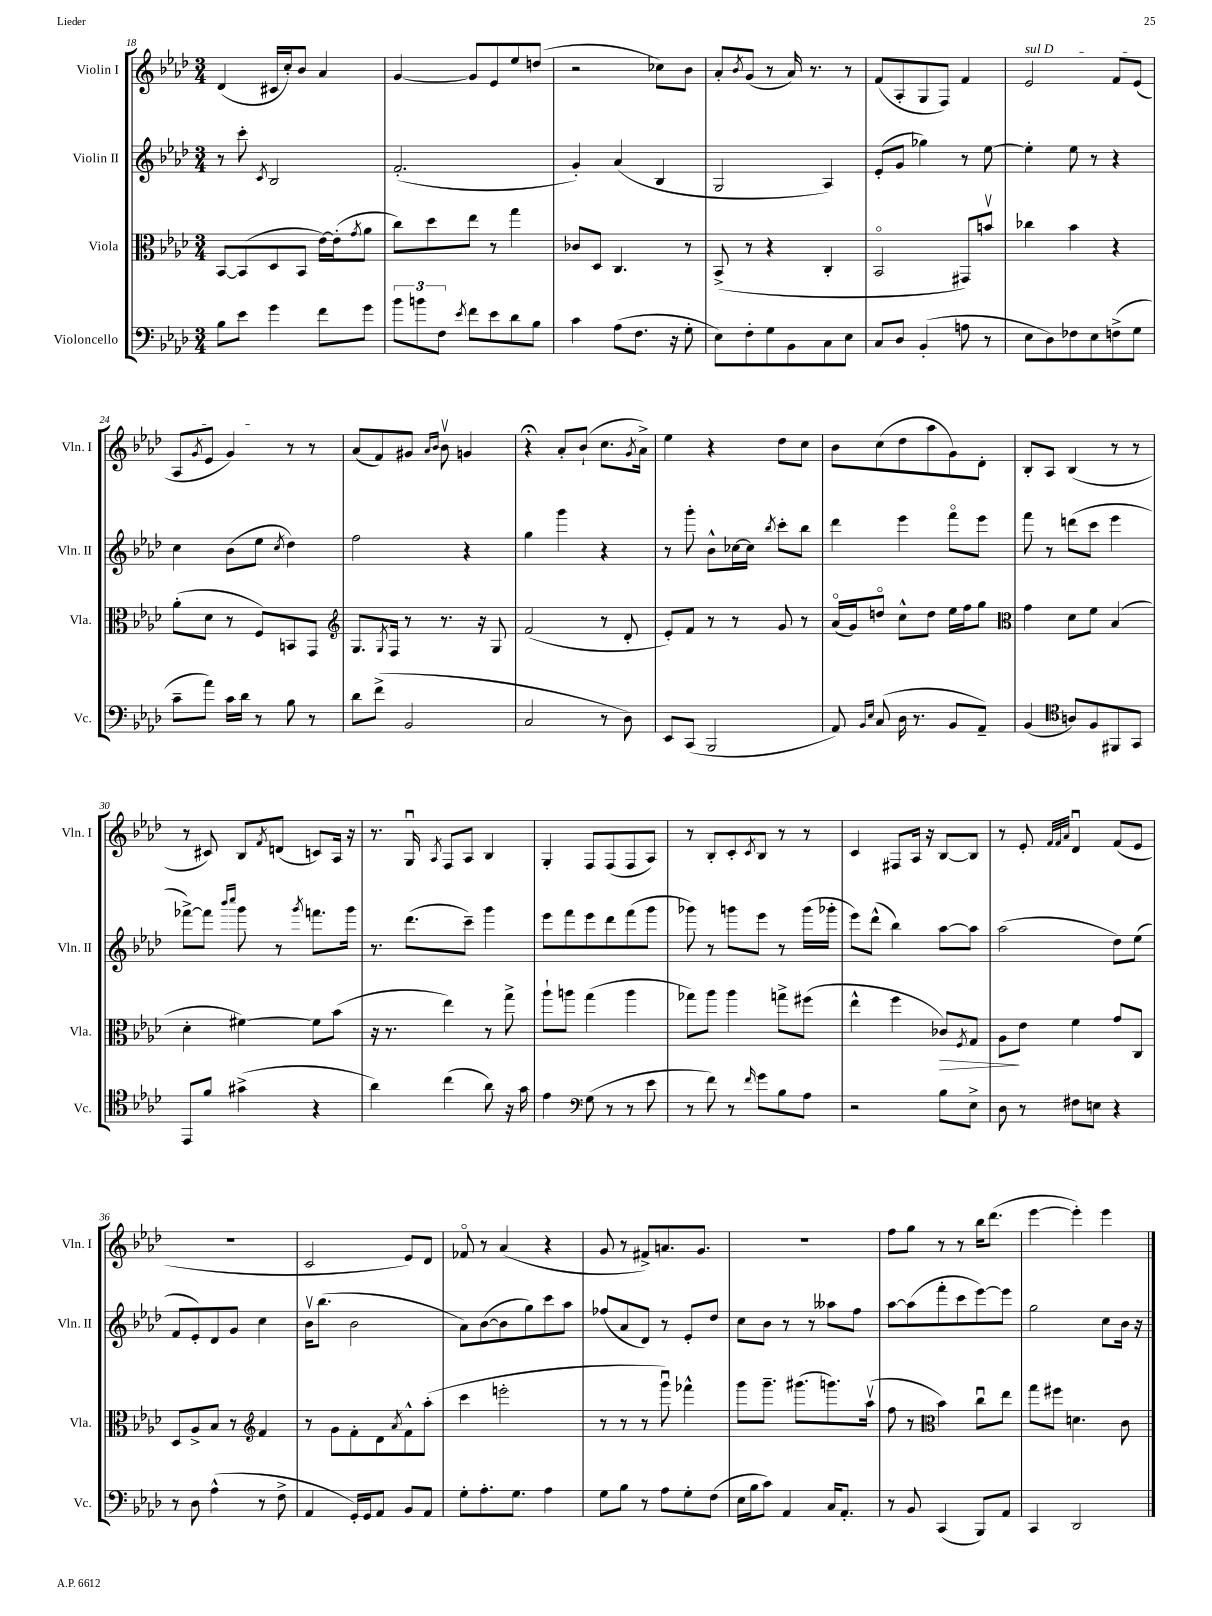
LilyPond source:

<<
\new StaffGroup <<
\new Staff = "s0" \with { instrumentName = "Violin I" shortInstrumentName = "Vln. I" } {
    \clef treble \key aes \major \numericTimeSignature \time 3/4
    des'4( cis'16 c''16-.) bes'8 aes'4 |
    g'4~ g'8 ees'8 ees''8 d''8( |
    r2 ces''8) bes'8 |
    aes'8-. \acciaccatura { bes'8 } g'8( r8 aes'16) r8. r8 |
    f'8( aes8-. g8 f8) f'4 |
    \once \override TextSpanner.bound-details.left.text = \markup { \italic "sul D" } ees'2\startTextSpan f'8 ees'8( |
    aes8 \acciaccatura { g'8 } ees'8 g'4\stopTextSpan) r8 r8 |
    aes'8( f'8) gis'8 \grace { aes'16 bes'16 } bes'8\upbow g'4 |
    r4\fermata aes'8-. bes'8-!( c''8. \acciaccatura { g'8 } aes'16->) |
    ees''4 r4 des''8 c''8 |
    bes'8 c''8( des''8 aes''8 g'8) des'8-. |
    bes8-. aes8 bes4( r8 r8 |
    r8 cis'8) bes8 \acciaccatura { f'8 } d'8( c'8) aes16 r16 |
    r8. g16\downbow \acciaccatura { aes8 } f8 aes8 bes4 |
    g4-. f8 f8( f8 aes8) |
    r8 bes8-. c'8-. \acciaccatura { c'8 } bes8 r8 r8 |
    c'4 fis8 aes16 r16 bes8~ bes8 |
    r8 ees'8-. \grace { f'32 f'32 aes'32 } des'4\downbow f'8( ees'8 |
    R2. |
    c'2 ees'8) des'8 |
    fes'8\flageolet r8 aes'4( r4 |
    g'8 r8 fis'8->) a'8. g'8. |
    R2. |
    f''8 g''8 r8 r8 bes''16 des'''8.( |
    ees'''4~ ees'''4-.) ees'''4 \bar "|." |
}
\new Staff = "s1" \with { instrumentName = "Violin II" shortInstrumentName = "Vln. II" } {
    \clef treble \key aes \major \numericTimeSignature \time 3/4
    r8 c'''8-. \acciaccatura { c'8 } bes2 |
    f'2.-.( |
    g'4-.) aes'4( bes4 |
    g2 aes4) |
    ees'8-.( g'8 ges''4) r8 ees''8~ |
    ees''4-. ees''8 r8 r4 |
    c''4 bes'8( ees''8 \acciaccatura { c''8 } des''4) |
    f''2 r4 |
    g''4 g'''4 r4 |
    r8 g'''8-. bes'8-^ ces''16~ ces''16 \acciaccatura { bes''8 } c'''8-. bes''8 |
    des'''4 ees'''4 f'''8\flageolet ees'''8 |
    f'''8 r8 d'''8( c'''8 ees'''4 |
    fes'''8~->) fes'''8 \grace { bes'''16 c''''16 } g'''8 r8 \acciaccatura { g'''8 } f'''8. g'''16 |
    r8. des'''8.( c'''8--) g'''4 |
    ees'''8 f'''8 ees'''8 des'''8 f'''8( g'''8 |
    ges'''8) r8 g'''8 ees'''8 r8 g'''16( ges'''16-. |
    ees'''8) des'''8-^( bes''4) aes''8~ aes''8 |
    aes''2( des''8) ees''8( |
    f'8 ees'8-.) des'8 g'8 c''4 |
    bes'16\upbow bes''8.( bes'2 |
    aes'8) bes'8~( bes'8 g''8) c'''8 aes''8 |
    fes''8( aes'8 des'8) r8 ees'8-. des''8 |
    c''8 bes'8 r8 r8 aeses''8 f''8 |
    aes''8~ aes''8( f'''8-. c'''8 ees'''8~) ees'''8 |
    g''2 c''8 bes'16 r16 \bar "|." |
}
\new Staff = "s2" \with { instrumentName = "Viola" shortInstrumentName = "Vla." } {
    \clef alto \key aes \major \numericTimeSignature \time 3/4
    bes,8~ bes,8( des8 bes,8 ees'16~) ees'16-.( \acciaccatura { g'8 } aes'8 |
    c''8) des''8 ees''8 r8 g''4 |
    ces'8 des8 c4. r8 |
    bes,8->( r8 r4 c4-. |
    bes,2\flageolet gis,8) b'8\upbow |
    ces''4 bes'4 r4 |
    aes'8-.( des'8 r8 f8) b,8 g,8 |
    \clef treble g8. \acciaccatura { g8 } f16 r8 r8. r16 g8 |
    f'2( r8 des'8-. |
    ees'8-.) f'8 r8 r8 g'8 r8 |
    aes'16\flageolet( g'16) d''8\flageolet c''8-^ d''8 ees''16 f''16 g''8 |
    \clef alto g'4 des'8 f'8 bes4( |
    des'4-. fis'4~) fis'8 bes'8( |
    r16 r8. ees''4) r8 g''8-> |
    aes''8-! a''8 g''4( a''4 |
    ges''8) aes''8 aes''4 g''8-> fis''8( |
    ees''4-^ f''4 ces'8\>) \acciaccatura { f8 } g8 |
    aes8\! ees'8 f'4 g'8 c8 |
    des8 aes8-> bes8 r8 \clef treble f'4 |
    r8 g'8 f'8-. des'8 \acciaccatura { aes'8 } f'8-^ aes''8-.( |
    c'''4 e'''2-. |
    r8 r8 r8 g'''8\downbow) fes'''4-^ |
    g'''8 g'''8.-- gis'''8.( g'''8.) aes''16\upbow( |
    f''8 r8 \clef alto bes'4) c''8\downbow ees''8 |
    g''8 fis''8 d'4. c'8 \bar "|." |
}
\new Staff = "s3" \with { instrumentName = "Violoncello" shortInstrumentName = "Vc." } {
    \clef bass \key aes \major \numericTimeSignature \time 3/4
    bes8 ees'8 g'4 f'8 g'8 |
    \tuplet 3/2 { bes'8 b'8 f8 } \acciaccatura { ees'8 } f'8 ees'8 des'8 bes8 |
    c'4 aes8( f8. r16 g8-. |
    ees8) f8-. g8 bes,8 c8 ees8 |
    c8 des8 bes,4-.( a8 r8 |
    ees8 des8) fes8 ees8 f8->( g8 |
    c'8-- aes'8) c'16 des'16 r8 bes8 r8 |
    des'8 f'8->( bes,2 |
    c2 r8 des8) |
    ees,8 c,8( bes,,2 |
    aes,8) \grace { bes,16 ees16 } c8( des16 r8. bes,8 aes,8--) |
    bes,4( \clef tenor a8) f8 fis,8 g,8 |
    ees,8 f'8 gis'4->( r4 |
    aes'4) c''4( aes'8) r16 g'16 |
    ees'4 \clef bass g8( r8 r8 ees'8 |
    r8 f'8) r8 \grace { f'16 } g'8 bes8 aes8 |
    r2 bes8 ees8-> |
    des8 r8 fis8 e8 r4 |
    r8 des8 aes4-^( r8 f8-> |
    aes,4 g,16-.) g,16 aes,8 bes,8 aes,8 |
    g8-. aes8.-. g8. aes4 |
    g8 bes8 r8 aes8 g8-. f8( |
    ees16 bes16 c'8) aes,4 c16 aes,8.-. |
    r8 bes,8 c,4( bes,,8) aes,8 |
    c,4 des,2 \bar "|." |
}
>>
>>
\layout { \context { \Score currentBarNumber = #18 } }
